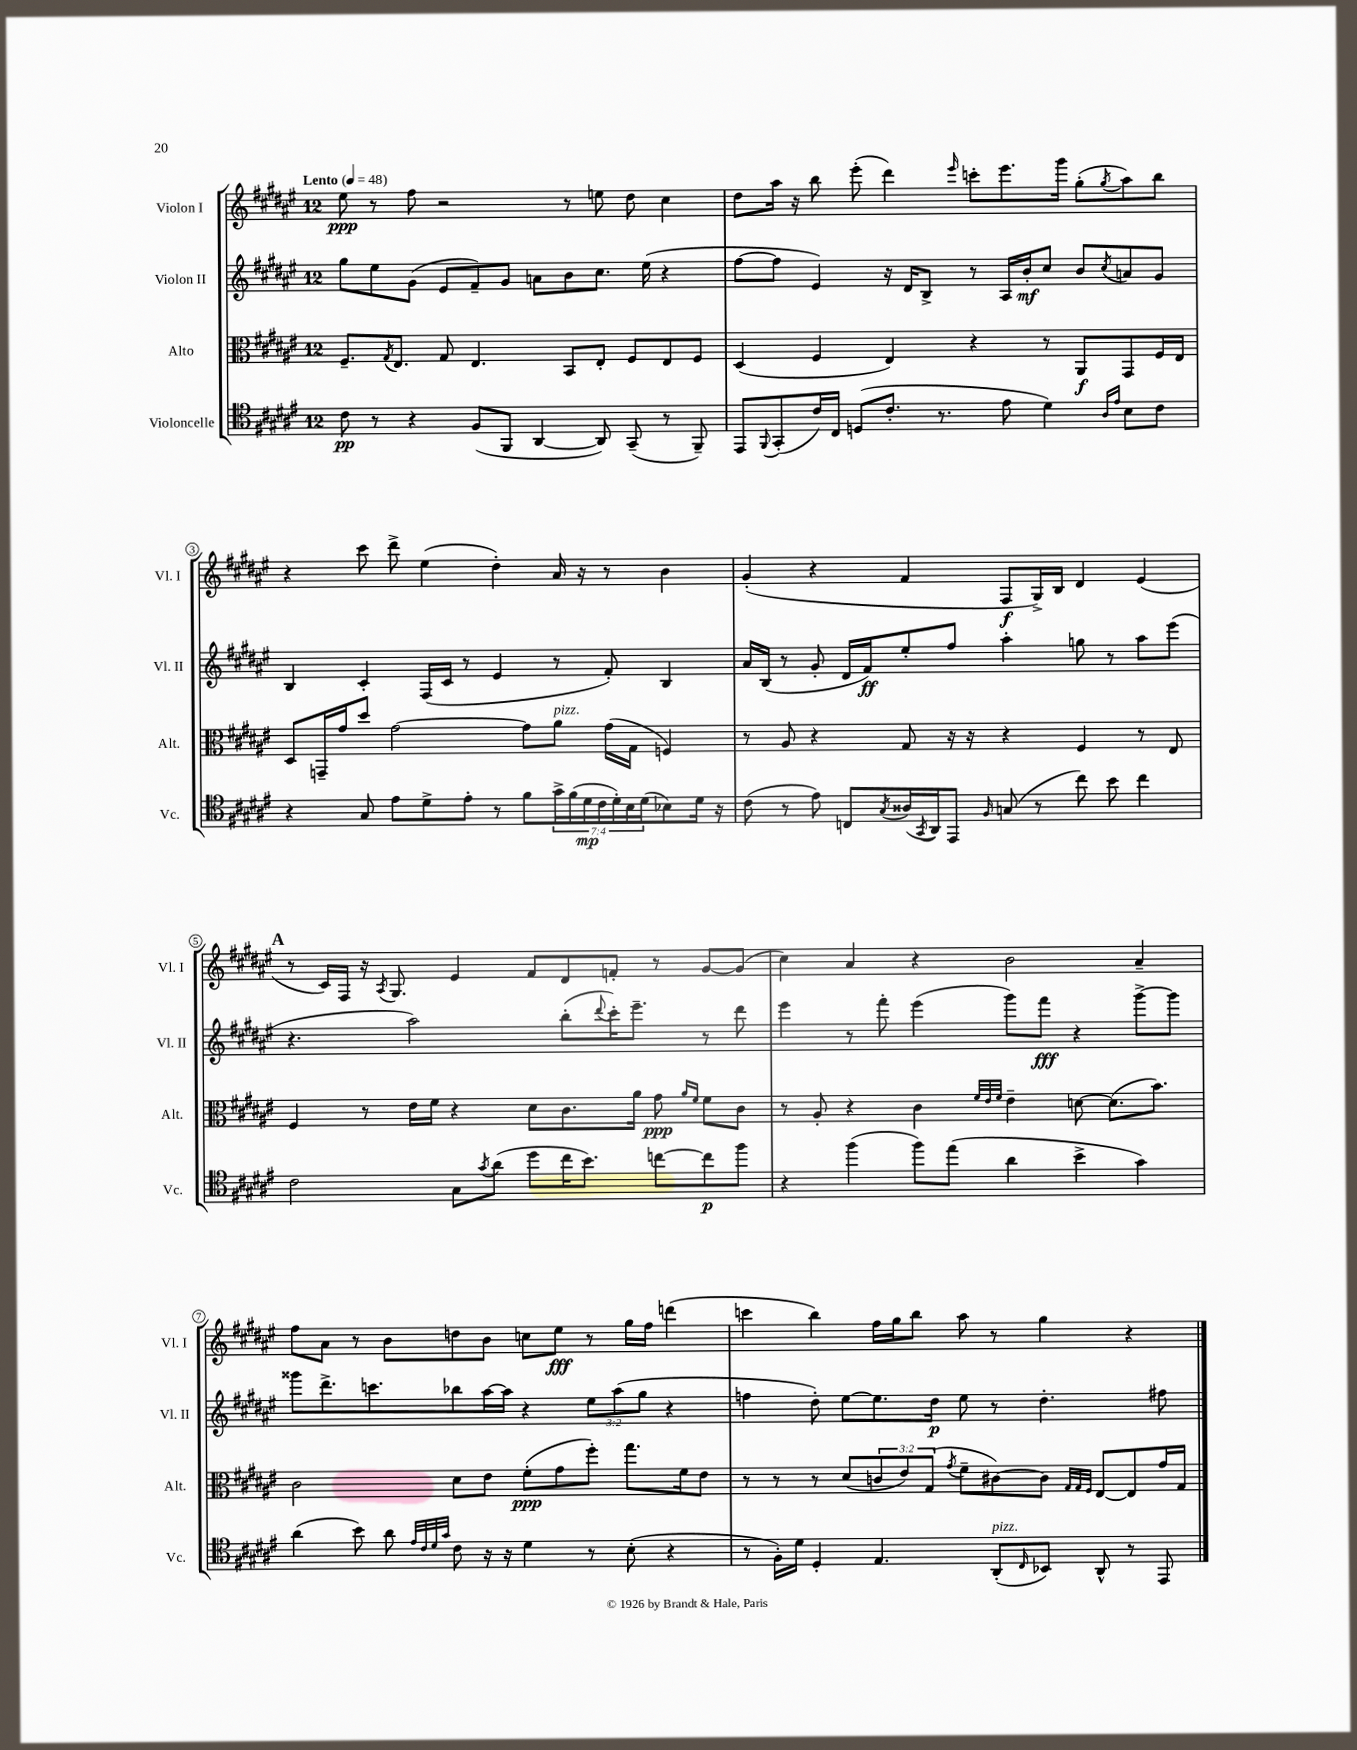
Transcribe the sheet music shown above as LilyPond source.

<<
\new StaffGroup <<
\new Staff = "s0" \with { instrumentName = "Violon I" shortInstrumentName = "Vl. I" } {
    \clef treble \key fis \major \once \override Staff.TimeSignature.style = #'single-digit \time 12/8 \tempo "Lento" 4 = 48
    eis''8\ppp r8 fis''8 r2 r8 e''8 dis''8 cis''4 |
    dis''8 ais''16 r16 b''8 eis'''8-.( dis'''4) \grace { eis'''16 } c'''8-. eis'''8. gis'''16 gis''8-.( \acciaccatura { gis''8 } ais''8) b''8 |
    r4 cis'''8 dis'''8-> eis''4( dis''4-.) ais'16 r16 r8 b'4 |
    gis'4-.( r4 fis'4 fis8\f gis16->) b16 dis'4 eis'4( |
    \mark \markup { \bold "A" } r8 cis'16) fis16 r16 \acciaccatura { ais8 } gis8. eis'4 fis'8 dis'8 f'8-. r8 gis'8~ gis'8( |
    cis''4) ais'4 r4 b'2 ais'4-- |
    fis''8 ais'8 r8 b'8 d''8 b'8 c''8 eis''8\fff r8 gis''16 fis''16 d'''4( |
    c'''4 b''4) fis''16 gis''16 b''8 ais''8 r8 gis''4 r4 \bar "|." |
}
\new Staff = "s1" \with { instrumentName = "Violon II" shortInstrumentName = "Vl. II" } {
    \clef treble \key fis \major \once \override Staff.TimeSignature.style = #'single-digit \time 12/8 \override Staff.TupletNumber.text = #tuplet-number::calc-fraction-text
    gis''8 eis''8 gis'8( eis'8 fis'8--) gis'8 a'8 b'8 cis''8. eis''16( r4 |
    fis''8~ fis''8 eis'4) r16 dis'16 b8-> r8 ais16 b'16-.\mf cis''8 b'8 \acciaccatura { cis''8 } a'8 gis'8 |
    b4 cis'4-. fis16( cis'16 r8 eis'4 r8 fis'8-.) b4 |
    ais'16 b16( r8 gis'8-. dis'16 fis'16\ff) eis''8-. fis''8 ais''4-. g''8 r8 ais''8 eis'''8( |
    \mark \markup { \bold "A" } r4. ais''2) b''8-.( \appoggiatura { dis'''8 } cis'''16-.) eis'''8.-- r8 dis'''8 |
    eis'''4 r8 fis'''8-. eis'''4( gis'''8) fis'''8\fff r4 gis'''8~-> gis'''8 |
    gisis'''8 dis'''8.-> c'''8. bes''8 ais''16~ ais''16 r4 \tuplet 3/2 { eis''8 ais''8( gis''8 } r4 |
    f''4 dis''8-.) eis''8~ eis''8. dis''16\p eis''8 r8 dis''4.-. fis''8 \bar "|." |
}
\new Staff = "s2" \with { instrumentName = "Alto" shortInstrumentName = "Alt." } {
    \clef alto \key fis \major \once \override Staff.TimeSignature.style = #'single-digit \time 12/8 \override Staff.TupletNumber.text = #tuplet-number::calc-fraction-text
    fis8.-- \acciaccatura { gis8 } eis8. gis8 eis4. b,8 eis8-. fis8 eis8 fis8 |
    dis4( fis4 eis4) r4 r8 ais,8\f gis,8 fis16 eis16 |
    dis8 g,16-- gis'16 dis''8 gis'2~ gis'8 ais'8^\markup { \italic "pizz." } gis'16( gis16 f4) |
    r8 ais8 r4 gis8 r16 r16 r4 fis4 r8 eis8 |
    \mark \markup { \bold "A" } fis4 r8 eis'16 fis'16 r4 dis'8 cis'8. ais'16 gis'8\ppp \grace { ais'16 fis'16 } fis'8 cis'8 |
    r8 ais8-. r4 cis'4 \grace { fis'32 eis'32 fis'32 } eis'4-- d'8~ d'8.( b'8.) |
    cis'2 dis'8 eis'8 fis'8-.\ppp( gis'8 fis''8-.) gis''8. fis'16 eis'8 |
    r8 r8 r8 dis'8( \tuplet 3/2 { c'8 eis'8) gis8( } \acciaccatura { gis'8 } fis'8-- cis'8~) cis'8 \grace { gis32 gis32 fis32 } eis8~ eis8 gis'16 gis16 \bar "|." |
}
\new Staff = "s3" \with { instrumentName = "Violoncelle" shortInstrumentName = "Vc." } {
    \clef tenor \key fis \major \once \override Staff.TimeSignature.style = #'single-digit \time 12/8 \override Staff.TupletNumber.text = #tuplet-number::calc-fraction-text
    cis'8\pp r8 r4 fis8( fis,8 ais,4~ ais,8) gis,8--( r8 fis,8--) |
    eis,8 \appoggiatura { fis,8 } gis,8-.( cis'16) cis16 d8( cis'8.-. r8. eis'8 dis'4) \grace { ais16 eis'16 } b8 cis'8 |
    r4 gis8 eis'8 dis'8-> eis'8-. r8 fis'8 \tuplet 7/4 { gis'16-> fis'16( dis'16\mp cis'16 dis'16-.) b16 dis'16( } bes8) dis'16 r16 |
    cis'8( r8 eis'8) c8 \acciaccatura { gis8 } aisis16( \acciaccatura { gis,8 } ais,16) eis,8 \grace { fis16 } g8( r8 cis''8) b'8 cis''4 |
    \mark \markup { \bold "A" } cis'2 gis8 \acciaccatura { gis'8 } ais'8( dis''8 cis''16 b'8.) c''8~ c''8\p fis''8 |
    r4 fis''4( fis''8) eis''8( ais'4 b'4-> gis'4) |
    ais'4( b'8) ais'8 \grace { eis'32 cis'32 dis'32 gis'32 } cis'8 r16 r16 dis'4 r8 b8-.( r4 |
    r8 fis16-.) dis'16 dis4-. eis4. ais,8-.^\markup { \italic "pizz." }( \grace { cis16 } bes,8) ais,8-^ r8 eis,8 \bar "|." |
}
>>
>>
\layout { \context { \Score \override BarNumber.stencil = #(make-stencil-circler 0.1 0.3 ly:text-interface::print) } }
